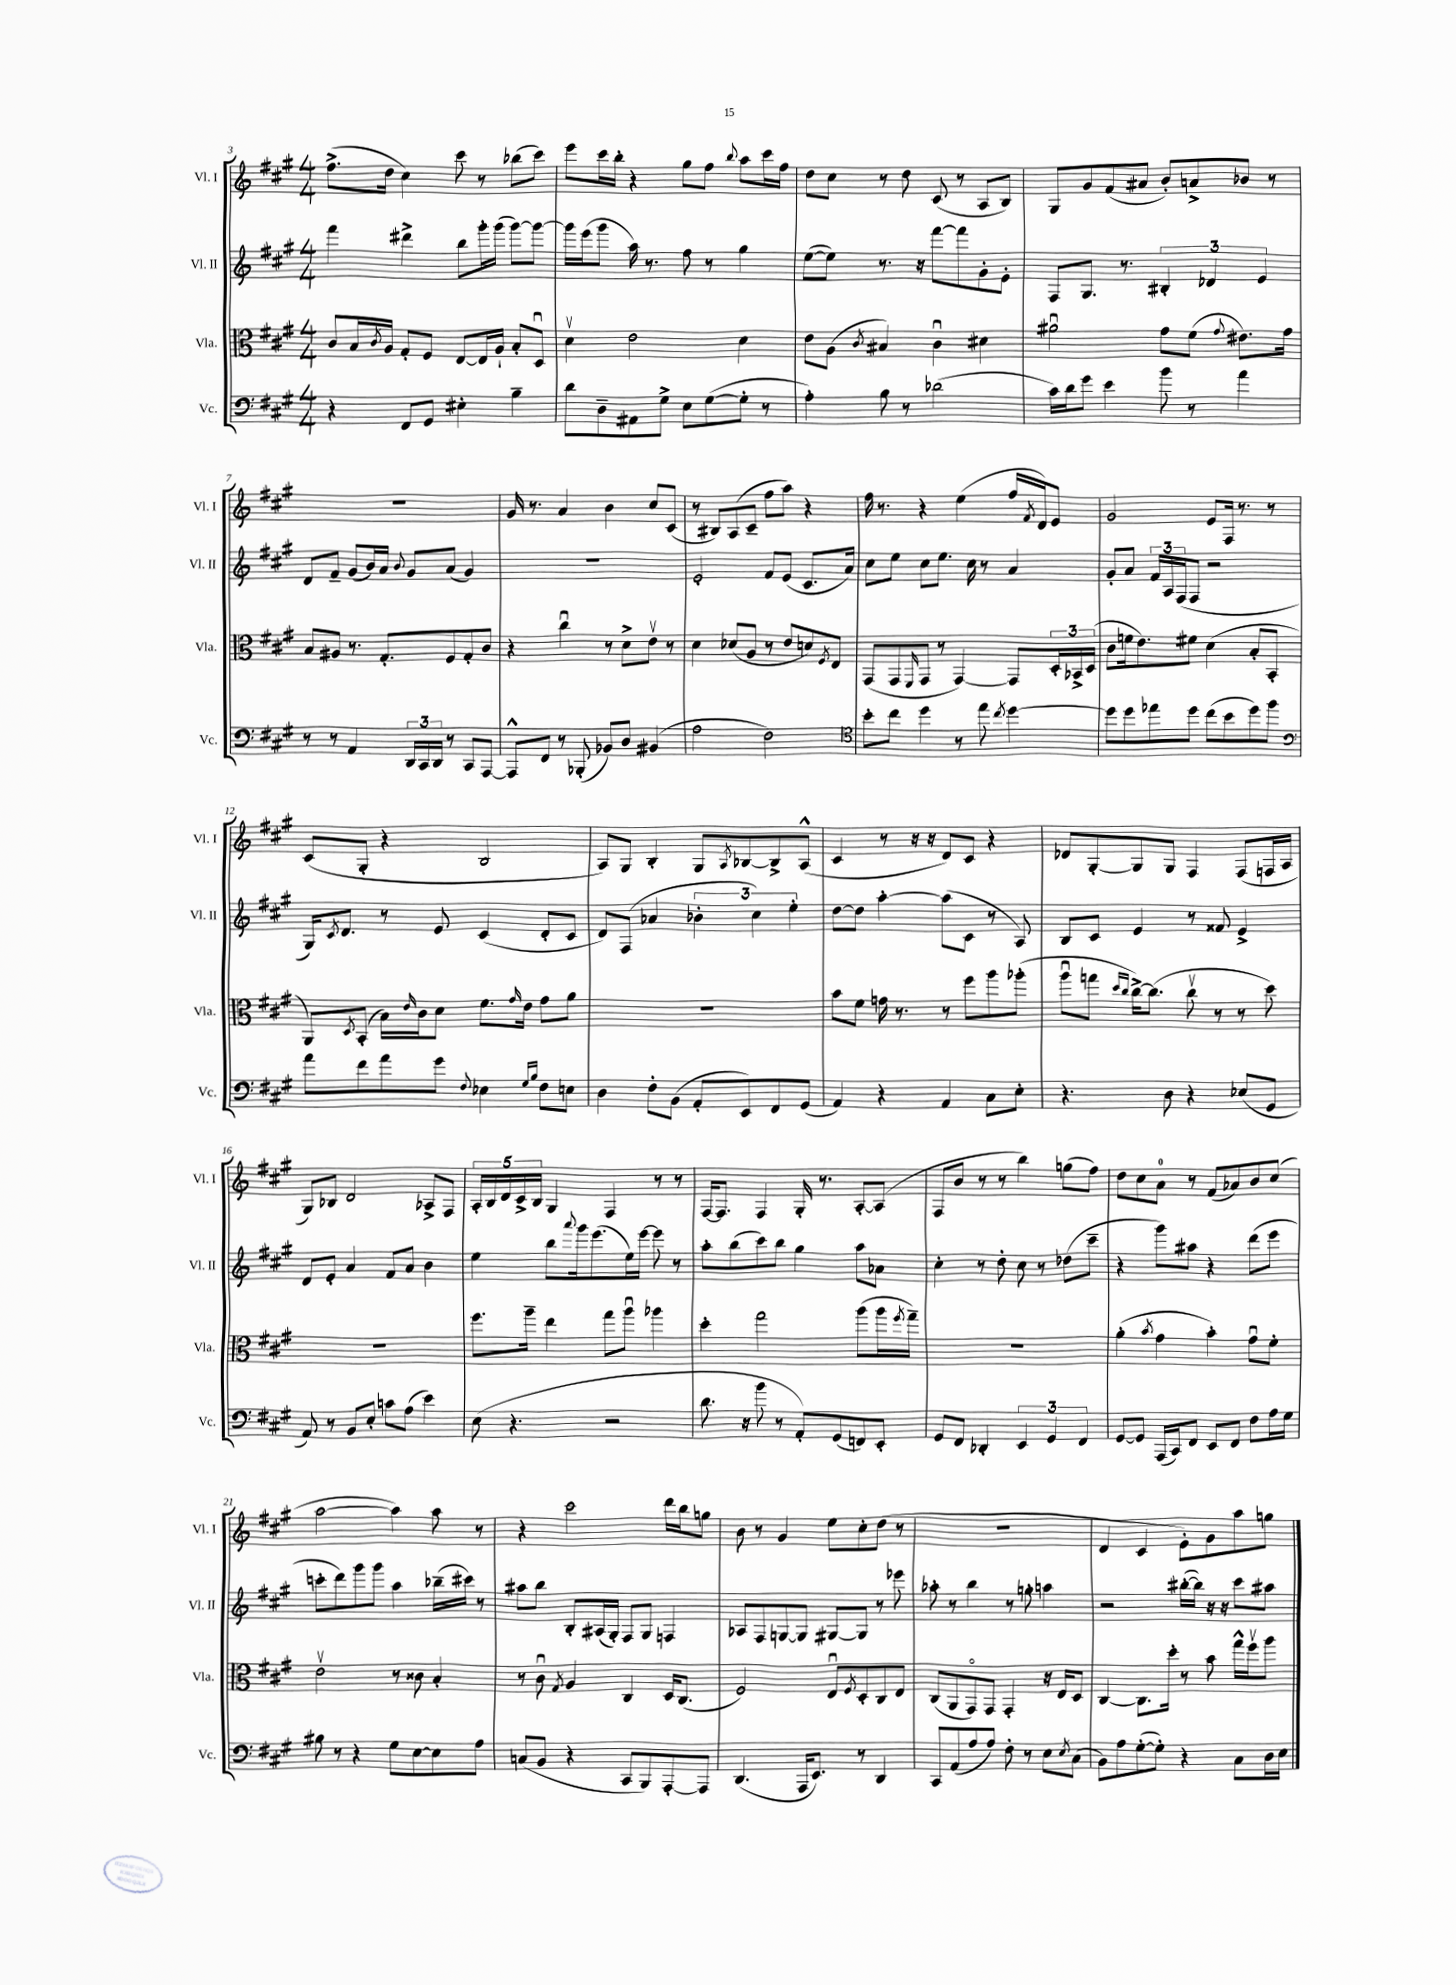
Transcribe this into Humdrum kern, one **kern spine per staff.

**kern	**kern	**kern	**kern
*staff4	*staff3	*staff2	*staff1
*clefF4	*clefC3	*clefG2	*clefG2
*k[f#c#g#]	*k[f#c#g#]	*k[f#c#g#]	*k[f#c#g#]
*M4/4	*M4/4	*M4/4	*M4/4
4r	8c#	4fff#	(8.ff#^
.	16B	.	.
.	8qc#	.	.
.	16A	.	16dd
8FF#	8G#'	4ddd#^	4cc#)
8GG#	8F#	.	.
4E#'	[8E	8bb	8ccc#
.	16E]	16ggg#'	8r
.	16A`	(16ggg#	.
4B~	8B'	[8ggg#)	(8bb-
.	8Du	8ggg#_	8ccc#)
=	=	=	=
8d	4dv	16ggg#]	8eee
.	.	(16eee	.
8D~	.	8ggg#	16ccc#
.	.	.	16bb'
8AA#	2e	16aa)	4r
.	.	8.r	.
8G#^	.	.	.
8E	.	8ff#	8gg#
([8G#	.	8r	8ff#
.	.	.	8qqbb
8G#']	4d	4gg#	8aa
8r	.	.	16ccc#
.	.	.	16ff#
=	=	=	=
4A')	8e	([8ee	8dd
.	(8A	8ee])	8cc#
.	8qc#	.	.
8B	4B#)	8.r	8r
8r	.	.	8dd
.	.	16r	.
(2d-	4c#u	[8fff#	(8c#
.	.	8fff#]	8r
.	4d#	8g#'	8A
.	.	8e'	8B)
=	=	=	=
16c#)	2a#u	8F#	8G#
16d	.	.	.
8g#	.	8.G#	8g#
4e	.	.	(8f#
.	.	8.r	.
.	.	.	8a#
8b	8g#	6B#'	8b')
8r	(8f#	.	8a^
.	.	6d-	.
.	8qqg#	.	.
4a	8.e#)	.	8b-
.	.	6e	.
.	.	.	8r
.	16g#	.	.
=	=	=	=
8r	8B	8d	1r
8r	8A#	8f#~	.
4AA	8.r	(8g#	.
.	.	16b)	.
.	8.G#'	16a	.
.	.	8qqb	.
24DD	.	8g#	.
24CC#	.	.	.
24DD	.	.	.
8r	8F#	(8a	.
8CC#	8G#'	4g#)	.
[8AAA	8c#	.	.
=	=	=	=
8AAA^^]	4r	1r	16g#
.	.	.	8.r
8FF#	.	.	.
8r	4cc#u	.	4a
(8BBB-'	.	.	.
8BB-)	8r	.	4b
8D	8d^	.	.
(4BB#	8ev	.	8cc#
.	8r	.	(8c#
=	=	=	=
2A	4d	2e'	8r
.	.	.	8B#)
.	(8d-	.	(8A
.	8A	.	8c#~
2F#)	8r	8f#	8ff#
.	8e	(8e	8aa)
.	8d)	8.c#	4r
.	8qF#	.	.
.	8E	.	.
.	.	16a)	.
=	=	=	=
*clefC4	*	*	*
8b'	(8GG#	8cc#	16ff#
.	.	.	8.r
8cc#	8GG#	8ee	.
.	16qqFF#	.	.
4dd	8GG#	8cc#	4r
.	8r	8.ee	.
8r	[4GG#)	.	(4ee
.	.	16cc#	.
8ee	.	8r	.
8qcc#	.	.	.
[4dd	8GG#]	4a	16ff#
.	.	.	8qf#
.	.	.	16d)
.	24D'	.	8e
.	24BB-^	.	.
.	(24D	.	.
=	=	=	=
8dd]	8c#	8g#'	2g#
8dd	16f	8a	.
.	8.e)	.	.
8ee-	.	24f#	.
.	.	24A	.
.	.	(24F#	.
8dd	8f#	8F#	.
(8cc#	(4d	2r	8e
8b	.	.	16F#
.	.	.	8.r
8dd)	8B'	.	.
8ff#	8BB'	.	8r
=	=	=	=
*clefF4	*	*	*
8a	8AA)	16G#)	(8c#
.	.	8qc#	.
.	.	8.d	.
.	8qD	.	.
8f#	(8BB'	.	8G#'
8a	16B)	8r	4r
.	16qqe	.	.
.	16c#	.	.
8g#	8d	8e	.
8qqF#	.	.	.
4E-	8.f#	(4c#	2B
.	16qqg#	.	.
.	16e	.	.
16qqG#	.	.	.
16qqB	.	.	.
8F#	8g#	8d'	.
8E	8a	8c#	.
=	=	=	=
4D	1r	8d)	8A)
.	.	(8F#	8G#
8F#'	.	4a-	4B'
(8BB	.	.	.
8AA'	.	6b-'	8G#
.	.	.	8qA
8EE)	.	.	[8B-
.	.	6cc#)	.
8FF#	.	.	8B-^]
.	.	6ee'	.
(8GG#	.	.	(8A^^
=	=	=	=
4AA)	8b	[8dd	4c#
.	8f#	8dd]	.
4r	16g	[4aa'	8r
.	8.r	.	.
.	.	.	16r
.	.	.	16r
4AA	8r	(8aa]	8d)
.	8ff#	8c#	8c#
8C#	8aa	8r	4r
8E'	(8aa-'	8A)	.
=	=	=	=
4.r	8aau	8B	8d-
.	8gg	8c#	[8G#'
.	16qqdd	.	.
.	16qqcc#	.	.
.	[16cc#^)	4e	8G#]
.	(8.cc#]	.	.
8D	.	.	8G#
4r	8cc#v	8r	4F#
.	8r	8f##	.
(8E-	8r	4e^	(8F#
8GG#	8dd)	.	16F
.	.	.	16A
=	=	=	=
8AA)	1r	8d	8G#)
8r	.	8e'	8B-
8BB	.	4a	2d
8E'	.	.	.
8c	.	8f#	.
(8A	.	8a	.
4e)	.	4b	8A-^
.	.	.	8F#
=	=	=	=
(8E	8.ff#	4ee	20A'
.	.	.	20B
.	.	.	20d
4.r	.	.	.
.	.	.	20c#^
.	16aa~	.	.
.	.	.	20B
.	4ee	8bb	4G#
.	.	8qqaaa	.
.	.	16ggg#	.
.	.	(8.eee	.
2r	8gg#	.	4F#
.	8aau	16ee)	.
.	.	[16eee	.
.	4aa-	8eee]	8r
.	.	8r	8r
=	=	=	=
8.d	4dd'	8aa'	[16F#
.	.	.	8.F#]
.	.	(8bb	.
16r	.	.	.
8b	2gg#	8ccc#)	4F#
8r	.	8bb	.
8AA')	.	4gg#	16G#'
.	.	.	8.r
(8GG#	.	.	.
8FF)	(8aa	8aa	[8A'
8EE'	16aa	8a-	(8A]
.	8qff#	.	.
.	16gg#~)	.	.
=	=	=	=
8GG#	1r	4cc#'	8F#
8FF#	.	.	8b
4DD-'	.	8r	8r
.	.	8dd'	8r
6EE	.	8cc#	4bb)
.	.	8r	.
6GG#	.	.	.
.	.	(8dd-	(8gg
6FF#	.	.	.
.	.	8ccc#~	8ff#)
=	=	=	=
[8GG#	(4a'	4r	8dd
8GG#]	.	.	8cc#
.	8qb	.	.
(16AAA	4g#	8ggg#)	8a
16CC#)	.	.	.
8FF#	.	8aa#	8r
8EE	4b')	4r	(8f#
8FF#	.	.	8a-)
8F#	8g#u	(8ddd	8b
16A	8f#'	8eee	(8cc#
16G#	.	.	.
=	=	=	=
8B#	2ev	8ccc'	[2aa
8r	.	8ddd)	.
4r	.	8ggg#	.
.	.	8ggg#	.
8G#	8r	4aa	4aa])
[8E	8c##	.	.
8E]	4B'	(16bb-~	8aa
.	.	16ccc#)	.
8A	.	8r	8r
=	=	=	=
(8C	8r	8aa#	4r
8BB	8c#u	8bb	.
.	8qG#	.	.
4r	4A	8B'	2ccc#
.	.	(16A#	.
.	.	16G#')	.
8CC#	4C#	8F#	.
8BBB)	.	8G#	.
[8AAA'	16D	4F	16ddd
.	(8.C#	.	16bb
8AAA]	.	.	8gg
=	=	=	=
(4.DD	2F#)	8A-	8b
.	.	8F#	8r
.	.	[8G	4g#
16AAA	.	8G]	.
8.EE)	.	.	.
.	8Eu	[8G#	8ee
.	8qF#	.	.
8r	8D'	8G#]	8cc#'
4DD	8C#	8r	(8dd
.	8E	8eee-	8r
=	=	=	=
8CC#	(8C#	8aa-'	1r
(8AA	8AA	8r	.
8A	8GG#o)	4bb	.
8A)	8GG#	.	.
8F#'	4GG#'	8r	.
8r	.	8gg'	.
8E	16r	4aa	.
.	16E	.	.
8qE	.	.	.
(8C#	8D	.	.
=	=	=	=
8BB)	[4C#	2r	4d
8A	.	.	.
([8G#'	8.C#]	.	4c#
8G#'])	.	.	.
.	16dd'	.	.
4r	8r	([16bb#'	8e')
.	.	16bb#])	.
.	8b	16r	8g#
.	.	16r	.
8C#	16gg#^^	8ccc#	8aa
.	16ff#v	.	.
16D	8aa	8aa#	8gg
16E	.	.	.
==	==	==	==
*-	*-	*-	*-
